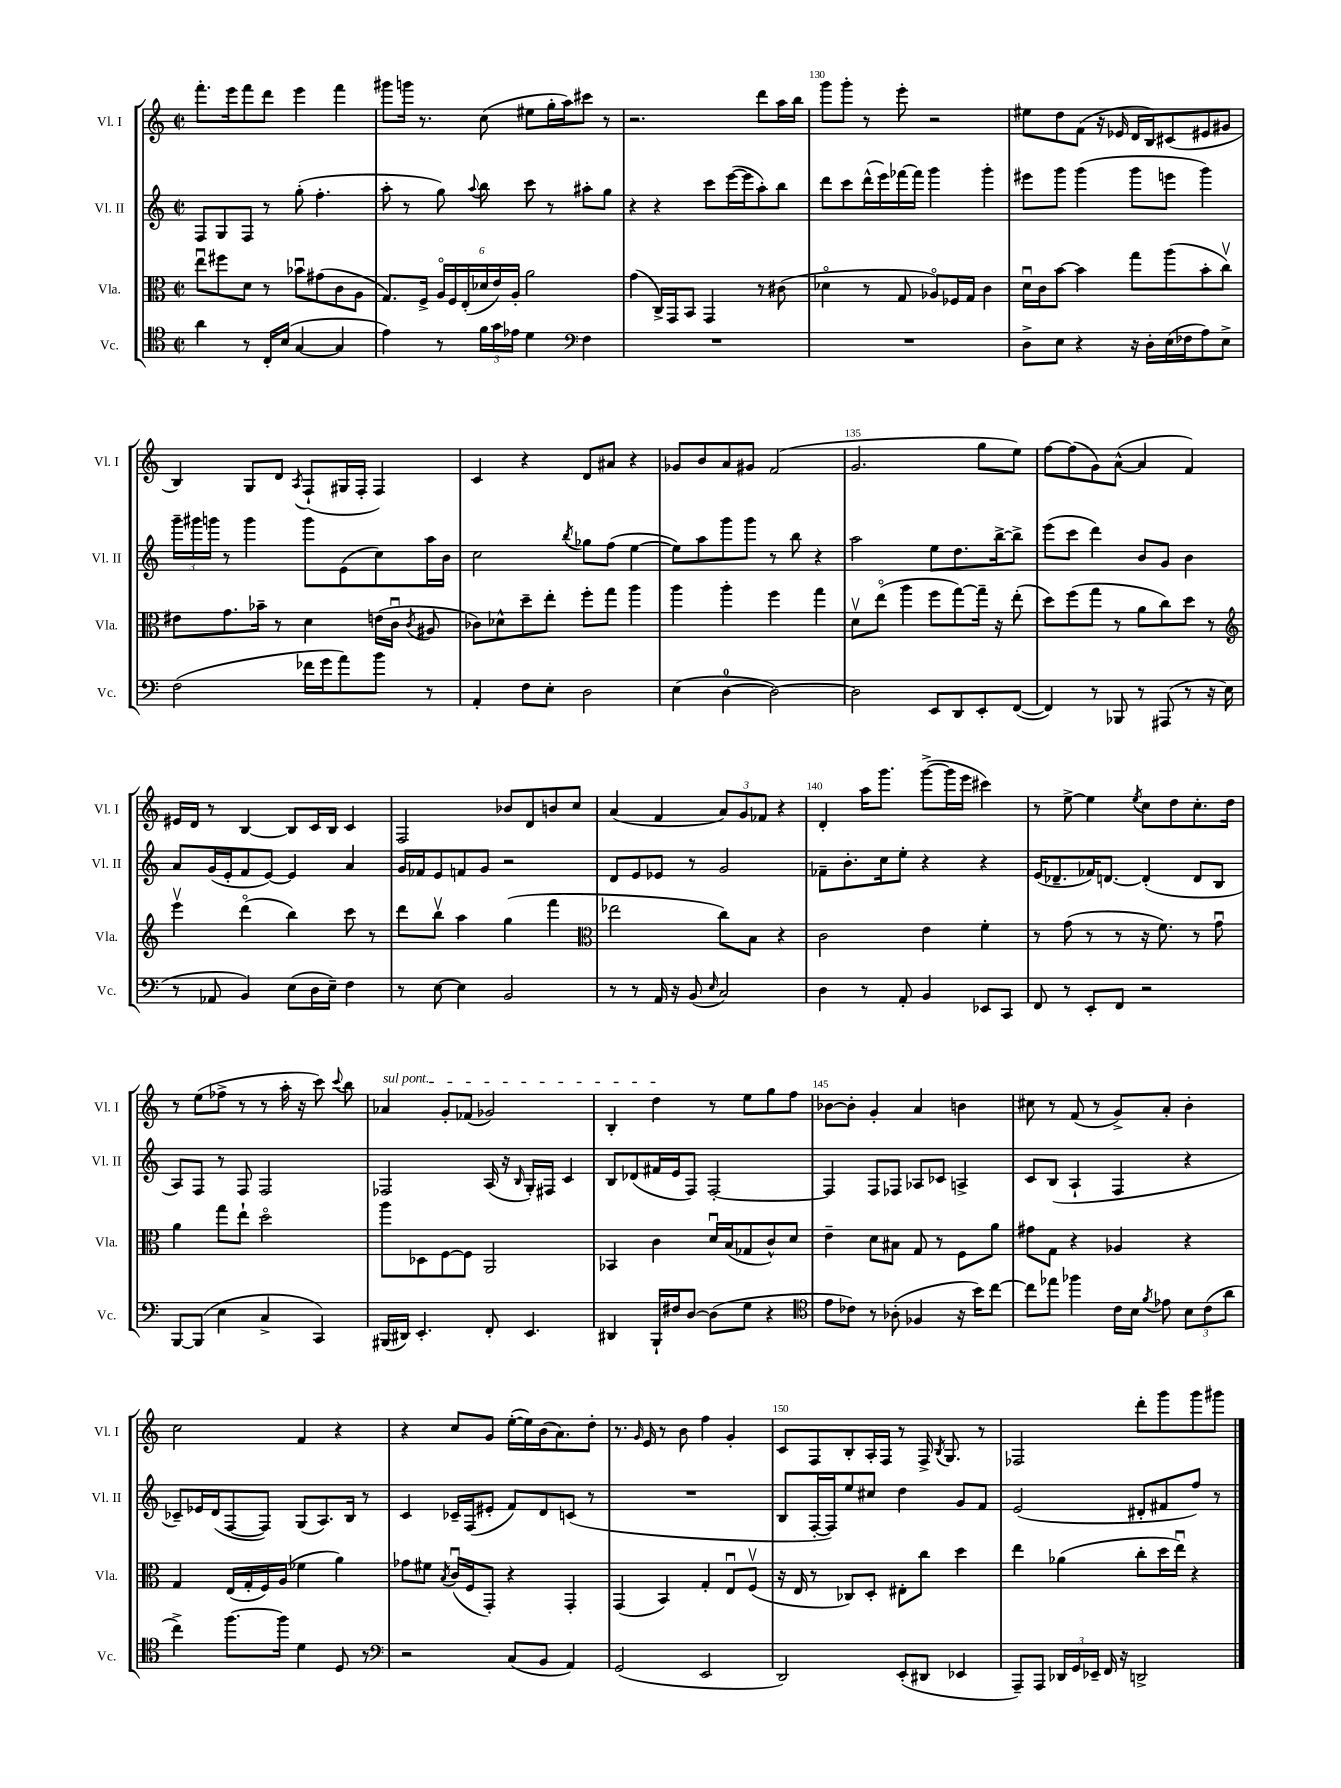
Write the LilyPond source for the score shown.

<<
\new StaffGroup <<
\new Staff = "s0" \with { instrumentName = "Vl. I" shortInstrumentName = "Vl. I" } {
    \clef treble \key c \major \defaultTimeSignature \time 2/2
    \autoBeamOff f'''8.[-. e'''16 f'''8 d'''8] e'''4 f'''4 |
    gis'''8[ g'''16] r8. c''8( eis''8[ g''16-. a''16) cis'''8] r8 |
    r2. d'''8[ a''16 b''16] |
    g'''8[ g'''8]-. r8 e'''8-. r2 |
    eis''8[ d''8 f'8]( r16 ees'16 d'16[ b16) cis'8( eis'8 gis'8] |
    b4) g8[ d'8] \acciaccatura { a8 } f8[-!( gis16 f16]-. f4) |
    c'4 r4 d'8[ ais'8] r4 |
    ges'8[ b'8 a'8 gis'8] f'2( |
    g'2. g''8[ e''8]) |
    f''8[~ f''8( g'8) a'8]~-^( a'4 f'4) |
    eis'16[ d'16] r8 b4~ b8[ c'16 b16] c'4 |
    f2 bes'8[ d'8 b'8 c''8] |
    a'4( f'4 \tuplet 3/2 { a'8[) g'8 fes'8] } r4 |
    d'4-. a''16[ g'''8.] g'''8[~->( g'''16 e'''16] cis'''4) |
    r8 e''8~-> e''4 \acciaccatura { e''8 } c''8[ d''8 c''8.-. d''16] |
    r8 e''8[( fes''8]-> r8 r8 a''16-. r16 c'''8) \appoggiatura { c'''8 } b''8 |
    \once \override TextSpanner.bound-details.left.text = \markup { \italic "sul pont." } aes'4\startTextSpan g'8[-. fes'8]( ges'2) |
    b4-. d''4\stopTextSpan r8 e''8[ g''8 f''8] |
    bes'8[~ bes'8]-. g'4-. a'4 b'4 |
    cis''8 r8 f'8( r8 g'8[->) a'8]-. b'4-. |
    c''2 f'4 r4 |
    r4 c''8[ g'8] e''16[~-.( e''16) b'16( a'8.) d''8]-. |
    r8. \grace { g'16 } e'16 r8 b'8 f''4 g'4-. |
    c'8[ f8 b8-. a16-. f16] r8 f16-> \acciaccatura { b8 } g8. r8 |
    fes2 d'''8[-. g'''8 g'''8 gis'''8] \bar "|." |
}
\new Staff = "s1" \with { instrumentName = "Vl. II" shortInstrumentName = "Vl. II" } {
    \clef treble \key c \major \defaultTimeSignature \time 2/2
    \autoBeamOff f8[ g8 f8] r8 g''8-.( f''4.-. |
    a''8-. r8 g''8) \appoggiatura { a''8 } b''8 c'''8 r8 ais''8[-. g''8] |
    r4 r4 c'''8[ e'''16~( e'''16 a''8-.) b''8] |
    d'''8[ c'''8 d'''16-^( e'''16) fes'''16~ fes'''16] g'''4 g'''4-. |
    eis'''8[ g'''8] g'''4( g'''8[ e'''8] g'''4) |
    \tuplet 3/2 { g'''16[-- gis'''16 g'''16] } r8 g'''4 g'''8[ e'8( c''8) a''16 b'16] |
    c''2 \acciaccatura { b''8 } ges''8[ f''8]( e''4~ |
    e''8[) a''8 g'''8 g'''8] r8 b''8 r4 |
    a''2 e''8[ d''8. b''16~-> b''8]-> |
    e'''8[( c'''8] d'''4) b'8[ g'8] b'4 |
    a'8[ g'16( e'16-. f'8 e'8]~) e'4 a'4 |
    g'16[ fes'16 e'8 f'8 g'8] r2 |
    d'8[ e'8 ees'8] r8 g'2 |
    fes'8[-- b'8.-. c''16 e''8]-. r4 r4 |
    e'16[( des'8.-- fes'16) d'8.]~ d'4-.( d'8[ b8] |
    a8[) f8] r8 f8 f2 |
    fes2 a16( r16 \grace { b16 } g16[-.) fis16] c'4 |
    b8[ des'8( fis'16 e'16 f8]) f2~-. |
    f4 f8[ fes8] aes8[ ces'8] a4-> |
    c'8[ b8]( a4-! f4 r4 |
    ces'8[--) ees'16 d'16( f8~ f8]) g8[( a8.) b16] r8 |
    c'4 ces'16[-- f16( eis'8]-. f'8[) d'8 c'8]( r8 |
    R1 |
    b8[ f16~-. f16) e''8 cis''8] d''4 g'8[ f'8] |
    e'2( dis'8[-. fis'8 f''8]) r8 \bar "|." |
}
\new Staff = "s2" \with { instrumentName = "Vla." shortInstrumentName = "Vla." } {
    \clef alto \key c \major \defaultTimeSignature \time 2/2
    \autoBeamOff e''8[\downbow fis''8 d'8] r8 bes'8[\downbow gis'8( c'8 a8] |
    g8.[) f16]-> \tuplet 6/4 { a16[\flageolet f16 e16-.( des'16 e'16) a16]-. } a'2 |
    g'4( c16[->) g,16 b,8] g,4 r8 cis'8( |
    des'4\flageolet r8 g8 aes8[\flageolet) fes16 g16] c'4 |
    d'16[\downbow c'16 b'8]~ b'4 g''8[ a''8( b'8-. c''8]\upbow) |
    eis'8[ g'8. bes'16]-- r8 d'4 e'16[( c'16]\downbow \acciaccatura { c'8 } ais8 |
    ces'8[) des'8-^ d''8-- e''8]-. f''8[-. g''8] a''4 |
    a''4 a''4-. f''4 g''4 |
    d'8[\upbow e''8]\flageolet( a''4 f''8[ g''8~) g''16]-- r16 e''8-.( |
    d''8[) f''8( g''8] r8 a'8[ c''8) d''8] r8 |
    \clef treble e'''4\upbow d'''4\flageolet( b''4) c'''8 r8 |
    d'''8[ b''8]\upbow a''4 g''4( f'''4 |
    \clef alto ees''2 c''8[) b8] r4 |
    c'2 e'4 f'4-. |
    r8 g'8( r8 r8 r16 f'8.) r8 g'8\downbow |
    a'4 g''8[ e''8]-! d''2\flageolet |
    a''8[ des8 f8~ f8] a,2 |
    bes,4 c'4 d'16[\downbow b16( ges8 c'8-^) d'8] |
    e'4-- d'8[ bis8] g8 r8 f8[ a'8] |
    gis'8[ g8] r4 aes4 r4 |
    g4 e16[( g16-. f16) a16]( fes'4 a'4) |
    ges'8[ fis'8] \acciaccatura { b8 } c'16[\downbow( f16 g,8]-.) r4 g,4-. |
    g,4( b,4) g4-. e8[\downbow f8]\upbow( |
    r16 e16 r8 ces8[) d8]-. eis8[-. c''8] d''4 |
    e''4 aes'4( c''8[-. d''16 e''16]\downbow) r4 \bar "|." |
}
\new Staff = "s3" \with { instrumentName = "Vc." shortInstrumentName = "Vc." } {
    \clef tenor \key c \major \defaultTimeSignature \time 2/2
    \autoBeamOff a'4 r8 c16[-. b16]( g4~ g4 |
    e'4) r8 \tuplet 3/2 { f'16[ g'16 ees'16] } d'4 \clef bass f4 |
    R1 |
    R1 |
    d8[-> e8] r4 r16 d16[-. e16( fes16 a8) e8]-> |
    f2( fes'16[ g'16 a'8) b'8] r8 |
    a,4-. f8[ e8]-. d2 |
    e4( d4-0~ d2~) |
    d2 e,8[ d,8 e,8-. f,8]~( |
    f,4) r8 bes,,8 r8 ais,,8( r8 r16 e16 |
    r8 aes,8 b,4) e8[( d16 e16]--) f4 |
    r8 e8~ e4 b,2 |
    r8 r8 a,16 r16 b,8( \grace { e16 } c2) |
    d4 r8 a,8-. b,4 ees,8[ c,8] |
    f,8 r8 e,8[-. f,8] r2 |
    b,,8[~ b,,8]( e4 c4-> c,4) |
    bis,,16[( dis,16]) e,4.-. f,8-. e,4. |
    dis,4 b,,16[-! fis16 d8]~ d8[( g8] r4 |
    \clef tenor e'8[ ces'8]) r8 aes8-.( fes4 r16 b'16[) c''8]~ |
    c''8[ ees''8] fes''4 c'16[ b16] \acciaccatura { f'8 } ees'8 \tuplet 3/2 { b8[ c'8( a'8] } |
    c''4->) f''8.[~ f''16] d'4 d8 r8 |
    \clef bass r2 c8[( b,8] a,4) |
    g,2( e,2 |
    d,2) e,8[-.( dis,8] ees,4 |
    a,,8[--) a,,8] \tuplet 3/2 { des,16[ g,16 ees,16]-- } f,16 r16 d,2-> \bar "|." |
}
>>
>>
\layout { \context { \Score currentBarNumber = #127 \override BarNumber.break-visibility = ##(#f #t #t) barNumberVisibility = #(every-nth-bar-number-visible 5) } }
